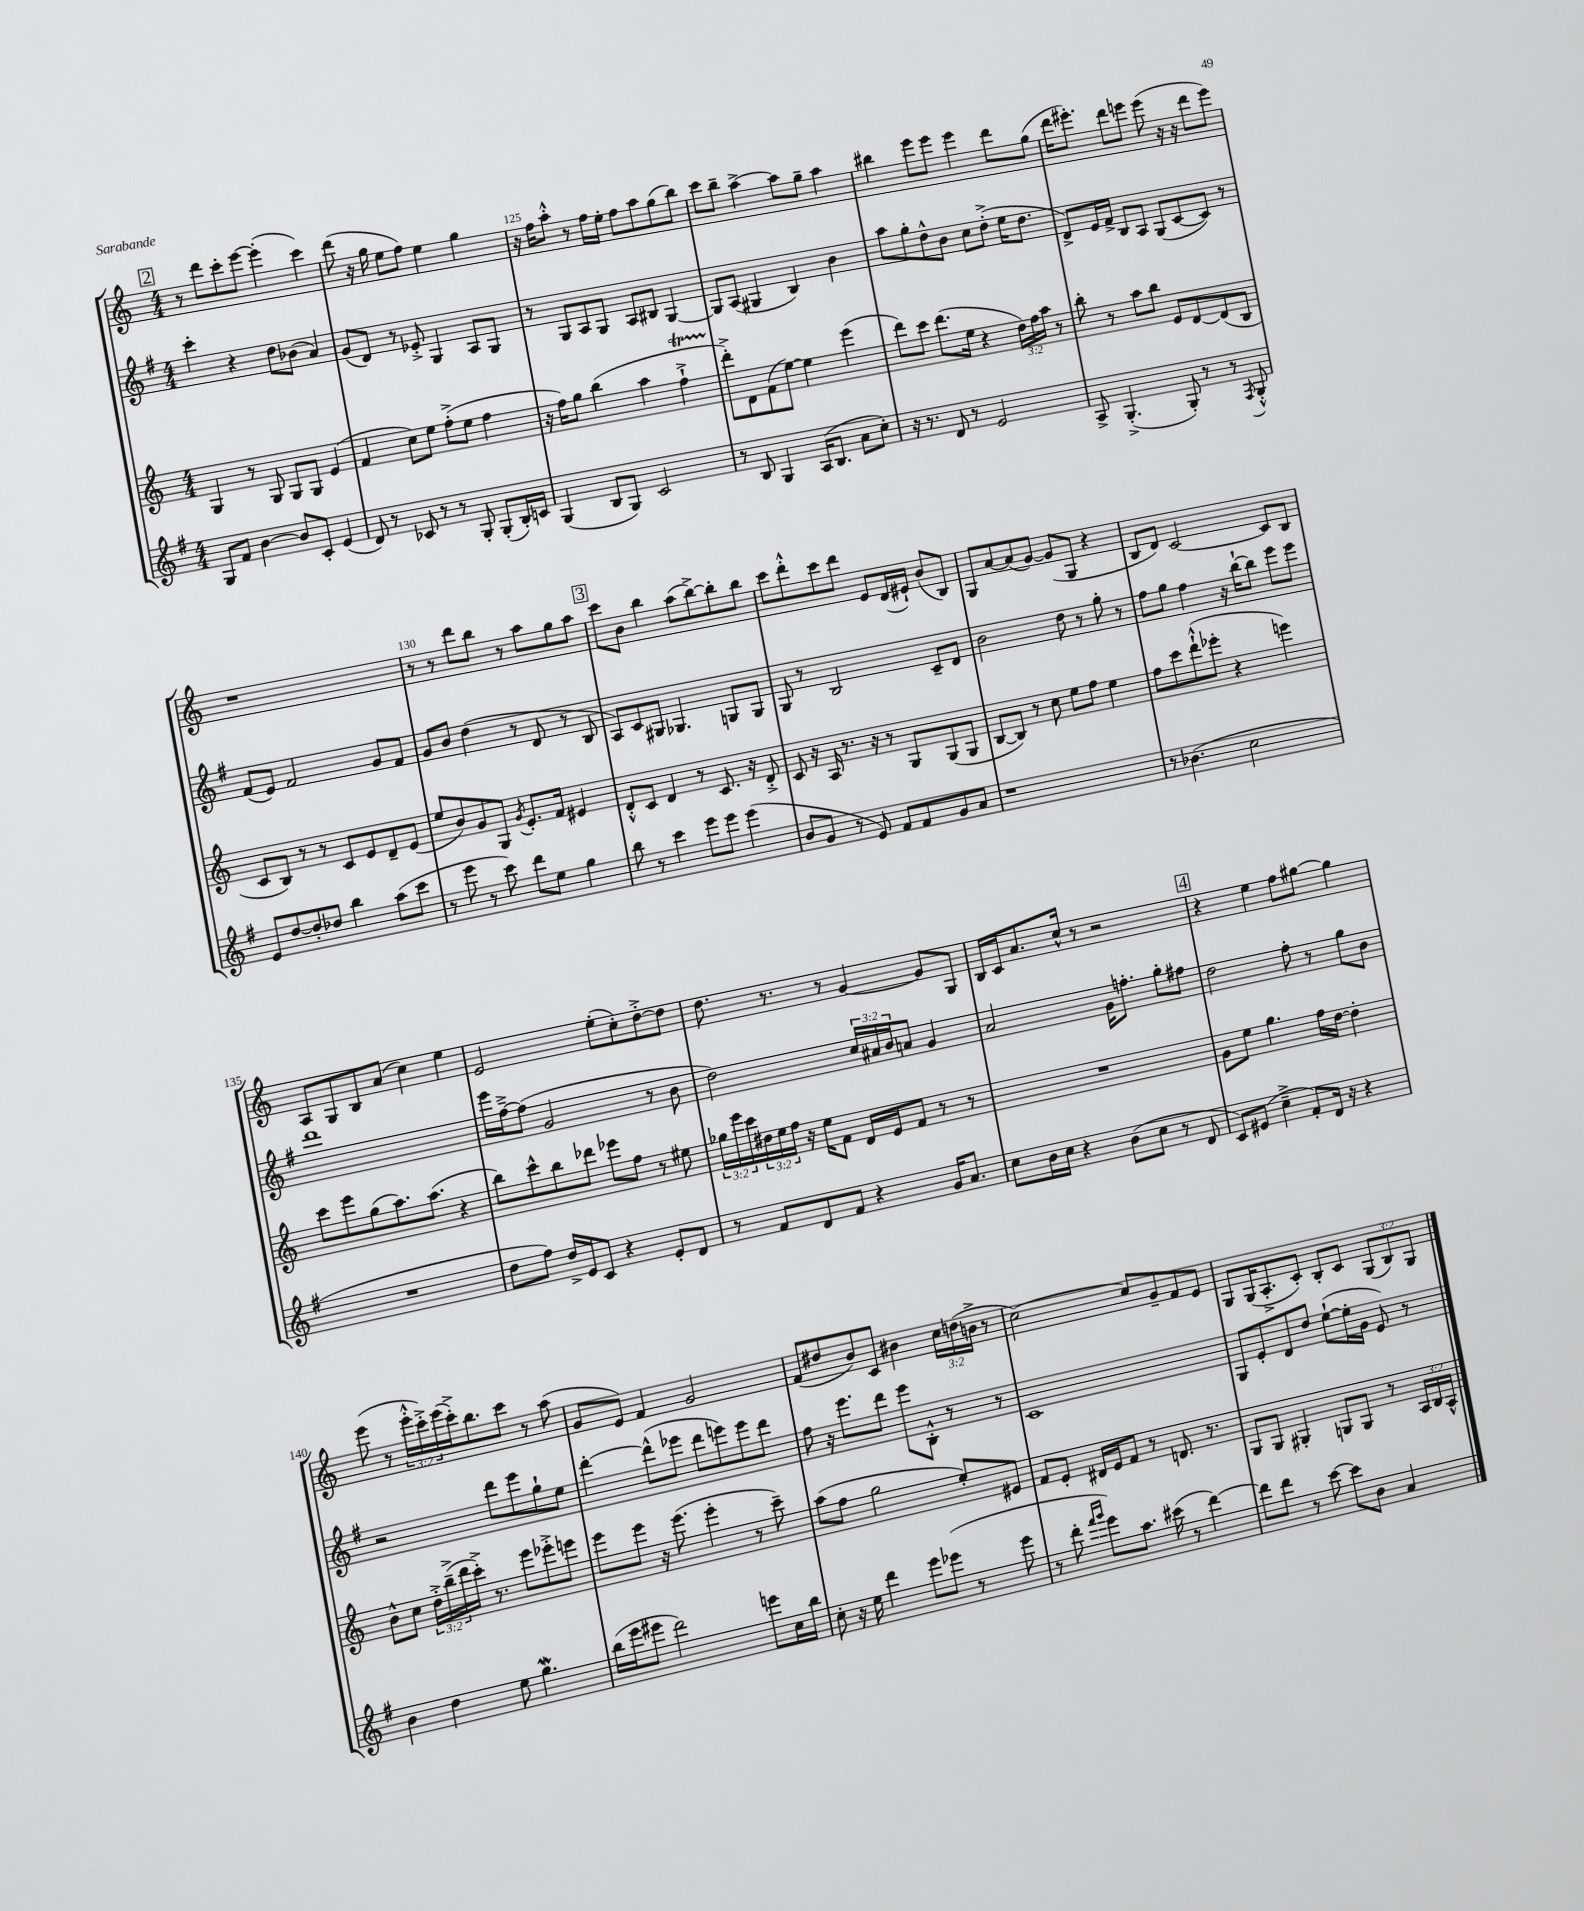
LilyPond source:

<<
\new StaffGroup <<
\new Staff = "s0" {
    \clef treble \key c \major \numericTimeSignature \time 4/4 \override Staff.TupletNumber.text = #tuplet-number::calc-fraction-text
    \mark \markup { \box "2" } r8 d'''8 c'''8-. e'''8~ e'''4-.( c'''4) |
    d'''8( r16 g''16 e''8 f''8) e''4 g''4 |
    r16 f''16 a''8-.-^ r8 f''16 e''16-. f''8 a''8 g''8( b''8) |
    c'''8 b''8-- a''4~-> a''8 g''8-- a''4 |
    bis''4 e'''8 e'''8 e'''4 d'''8 g''8( |
    d'''16 eis'''8.-.) d'''8 e'''8 e'''8( r16 r16 d'''8 e'''8) |
    r1 |
    r8 r8 d'''8 b''8 r8 a''8 g''8 a''8 |
    \mark \markup { \box "3" } c'''8 b'8 b''4 a''8( b''8~->) b''8-. b''8 |
    c'''8 d'''8-.-^ c'''8 d'''8 e'8 d'16( eis'16-!) b'8( b8) |
    g8 a'8~ a'8( g'8~) g'8( g8 r4 |
    b8 d'8) c'2~ c'8 b8 |
    a8 g8 b8 a'8( c''4) e''4 |
    e'2 e''8-.( c''8-.) d''8~-.-> d''8 |
    d''8. r8. r8 g'4~ g'8 g8 |
    b16 c'16 a'8. c''16-^ r8 r2 |
    \mark \markup { \box "4" } r4 e''4 f''8 gis''8~ gis''4 |
    e'''8( r8 \tuplet 3/2 { e'''16-.-^ c'''16-.->) e'''16( } c'''16-.->) b''8. c'''8 r8 a''8( |
    g'8 e'8) f'4 g'2 |
    f'8( dis''8 b'8) c'8 bis'4 \tuplet 3/2 { c''16 d''16( b'16-> } r8 |
    c''2~) c''8 g'8-- f'8 e'8 |
    g8 g16( a8.-.-> c'8-.) b8-. c'8 \tuplet 3/2 { g8( b8) g8 } \bar "|." |
}
\new Staff = "s1" {
    \clef treble \key g \major \numericTimeSignature \time 4/4 \override Staff.TupletNumber.text = #tuplet-number::calc-fraction-text
    \mark \markup { \box "2" } c'''4-. r4 d''8 bes'8( a'4) |
    g'8( d'8) r8 ees'8-.-> g4 a8 g8 |
    r8 g8 a8 g8 a8 bis8 g4~ |
    g8 a8( gis4 b4) b'4 |
    a''8 g''8-. d''8-^ b'8 c''8 d''8-.->( e''16 d''8. |
    d'8->) e'16 fis'16-> b8 a8 g8( c'8~ c'8) r8 |
    fis'8( e'8) fis'2 g'8 fis'8 |
    g'8 b'8 d''4( r8 d'8 r8 b8 |
    \mark \markup { \box "3" } a8) c'8 gis8 ges4. g8 g8 |
    g8 r8 b2 c'8-- d'8 |
    b'2 d''8 r8 g''8-. r8 |
    fis''8 g''8 fis''4 r16 b''16~-! b''8 e'''8 e'''8 |
    d'''1 |
    e'''16 fis''16~---> fis''8( g'2 r8 b'8 |
    d''2) \tuplet 3/2 { c''16 ais'16 b'16 } a'8 g'4 |
    a'2 g'16 f''8.-. g''8-. fis''8 |
    \mark \markup { \box "4" } d''2 fis''8-. r8 g''8 b'8 |
    r2 d'''8 e'''8 g''8-! e''8 |
    d'''4~-. d'''8-^( ees'''8 d'''8 e'''8) e'''8 d'''8 |
    fis''8 r16 e'''8. d'''8 e'''8 b8-.-^ r8 r8 |
    c'1 |
    g8 e'8-. d'8 d''8 e''8~-!( e''16-. g'16 e'8) r8 \bar "|." |
}
\new Staff = "s2" {
    \clef treble \key c \major \numericTimeSignature \time 4/4 \override Staff.TupletNumber.text = #tuplet-number::calc-fraction-text
    \mark \markup { \box "2" } g4 r8 g8 g8 g8 e'4( |
    f'4 c''8) e''8 f''8-.->( e''8 f''4 |
    r16 f''16) g''8 b''4( a''4 f''4-!->\startTrillSpan |
    d'''8-.->\stopTrillSpan) d'8 f'8( e''8~) e''4 e'''4( |
    d'''8) c'''8 d'''8.( e''16 r4 \tuplet 3/2 { d''16) f''16 a''16 } r8 |
    b''8-. r8 a''8 b''8 e'8 d'8~ d'8( b8 |
    c'8 b8) r8 r8 c'8 e'8 d'8-- e'8( |
    e''8 b'8) g'8 g8 \acciaccatura { g'8 } e'8.-. f'16 eis'4 |
    \mark \markup { \box "3" } d'8-.-^ c'8 d'4 r8 c'8. r16 d'8-.-> |
    c'8 r16 a16 r8. r16 r8 g8 g8( g8 |
    b8~ b8) r8 c''8 e''8 f''8 e''4 |
    f''8 c'''8 d'''8-!-^( ees'''8-. r4 e'''4) |
    c'''8 e'''8 g''8( a''8.) a''8.( r4 |
    b''8) c'''8-^ b''8 des'''8 ees'''8 f''8 r8 eis''8 |
    \tuplet 3/2 { ges''16 e'''16 c'''16 } \tuplet 3/2 { dis''16 e''16 f''16 } r16 e''16 f'8 d'16 e'16 f'8 r8 r8 |
    R1 |
    \mark \markup { \box "4" } g'8 e''8 g''4. f''16 d''16~ d''4-. |
    b'8-^ c''8 \tuplet 3/2 { d''16-.-> b''16--->( d'''16 } c'''16-.->) r8. e'''8 ees'''8-.-> e'''8 |
    e'''8 e'''8 r16 e'''8.( e'''4-. r8 c'''8--) |
    a''8( f''8 g''2 e''8-.) eis'8 |
    f'8 e'8-. dis'16 e'16 f'8 r8 d'8. r8. |
    g8 g8 gis4-. g8 g8 r8 \tuplet 3/2 { a16 b16 a16-^ } \bar "|." |
}
\new Staff = "s3" {
    \clef treble \key g \major \numericTimeSignature \time 4/4
    \mark \markup { \box "2" } g8 fis'8 b'4~ b'8 c'8-. e'4( |
    d'8) r8 ces'8 r8 r8 g8-. g8-.( b16-.) c'16 |
    g4( b8 g8) c'2 |
    r8 b8 g4 a16( b8. a'8 c''8-.) |
    r16 r8. d'8 r8 e'2 |
    a8-> g4.-.->( g8-.) r8 r8 \acciaccatura { fis8 } g8-.-^ |
    e'8 d''8~ d''8-. des''8 b''4 a''8( c'''8 |
    r8 e'''8 r8 c'''8) d'''8 e''8 g''4 |
    \mark \markup { \box "3" } b''8 r8 c'''4 e'''8 e'''8 e'''4( |
    b'8 g'8 r8 e'8) fis'8 fis'8 g'8 a'8 |
    r1 |
    r8 bes'4.( c''2 |
    R1 |
    d''8 fis''8) d''16-> e'16 c'8 r4 e'8-. d'8 |
    r8 fis'8 d'8 fis'8 r4 g'16 a'8. |
    c''8 b'16 c''16 r4 b'8( c''8 r8 d'8 |
    \mark \markup { \box "4" } c'8) eis'8( c''4---> fis'8-.) d'16 r16 r4 |
    b'4 d''4 e''8 g''4.\mordent |
    b''16( e'''16 eis'''8 d'''2) e'''8 c''16 b''16 |
    c''8-. r16 e''16 d'''4 e'''8 ees'''8( r8 ees'''8 |
    r8 d'''8-. \grace { fis'''16 g'''16 } e'''8) a''8. cis'''16( r8 d'''4~) |
    d'''8 d'''8 r8 c'''8~ c'''8 b'8 a'4 \bar "|." |
}
>>
>>
\layout { \context { \Score currentBarNumber = #123 \override BarNumber.break-visibility = ##(#f #t #t) barNumberVisibility = #(every-nth-bar-number-visible 5) } }
